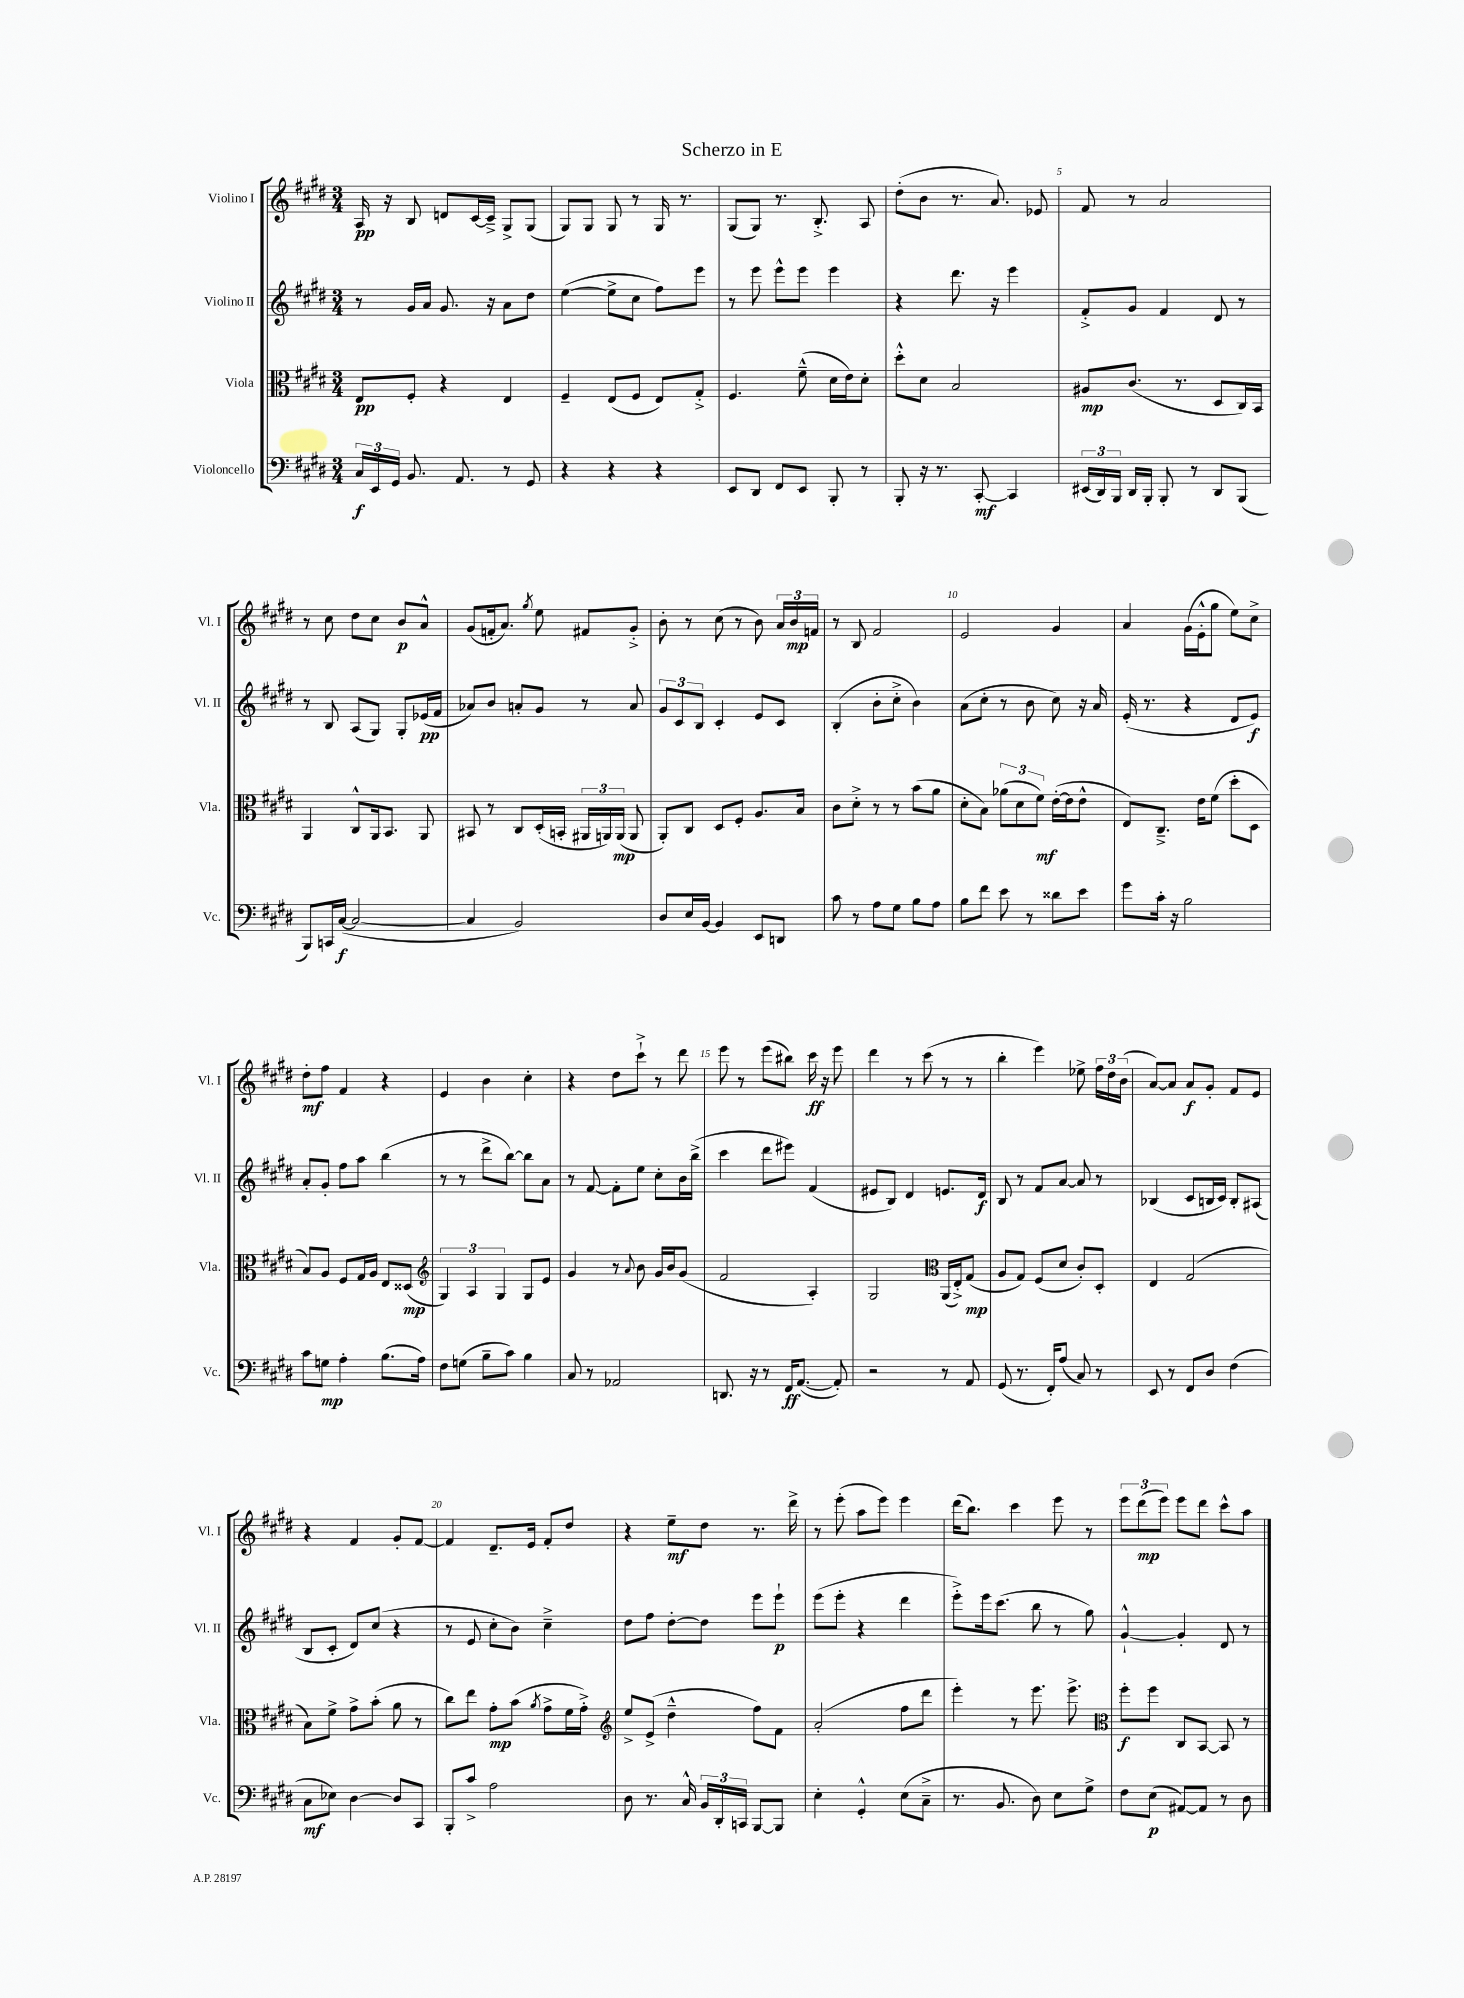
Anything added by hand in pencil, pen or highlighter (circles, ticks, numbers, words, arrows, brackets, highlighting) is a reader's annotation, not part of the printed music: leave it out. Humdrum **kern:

**kern	**dynam	**kern	**dynam	**kern	**dynam	**kern	**dynam
*part4	*part4	*part3	*part3	*part2	*part2	*part1	*part1
*staff4	*staff4	*staff3	*staff3	*staff2	*staff2	*staff1	*staff1
*I"Violoncello	*	*I"Viola	*	*I"Violino II	*	*I"Violino I	*
*I'Vc.	*	*I'Vla.	*	*I'Vl. II	*	*I'Vl. I	*
*clefF4	*	*clefC3	*	*clefG2	*	*clefG2	*
*k[f#c#g#d#]	*	*k[f#c#g#d#]	*	*k[f#c#g#d#]	*	*k[f#c#g#d#]	*
*M3/4	*	*M3/4	*	*M3/4	*	*M3/4	*
=1	=1	=1	=1	=1	=1	=1	=1
24C#/LL	f	8E/L	pp	8r	.	16A/	pp
24EE/	.	.	.	.	.	.	.
.	.	.	.	.	.	16r	.
24GG#/JJ	.	.	.	.	.	.	.
8.BB/	.	8F#'/J	.	16g#/LL	.	8B/	.
.	.	.	.	16a/JJ	.	.	.
.	.	4r	.	8.g#/	.	8dn/L	.
8.AA/	.	.	.	.	.	.	.
.	.	.	.	.	.	[16c#/L	.
.	.	.	.	16r	.	16c#~^/JJ]	.
8r	.	4E/	.	8a\L	.	8G#^/L	.
8GG#/	.	.	.	8dd#\J	.	(8G#/J	.
=2	=2	=2	=2	=2	=2	=2	=2
4r	.	4F#~/	.	([4ee\	.	8G#/L)	.
.	.	.	.	.	.	8G#/J	.
4r	.	(8E/L	.	8ee^\L]	.	8G#/	.
.	.	8F#/J	.	8cc#\J	.	8r	.
4r	.	8E/L)	.	8ff#\L)	.	16G#/	.
.	.	.	.	.	.	8.r	.
.	.	8G#'^/J	.	8eee\J	.	.	.
=3	=3	=3	=3	=3	=3	=3	=3
8EE/L	.	4.F#/	.	8r	.	(8G#/L	.
8DD#/J	.	.	.	8eee\	.	8G#/J)	.
8FF#/L	.	.	.	8eee^^\L	.	8.r	.
8EE/J	.	(8f#~^^\	.	8eee\J	.	.	.
.	.	.	.	.	.	8.B'^/	.
8BBB'/	.	16d#\LL	.	4eee\	.	.	.
.	.	16e\J)	.	.	.	.	.
8r	.	8d#'\J	.	.	.	8A/	.
=4	=4	=4	=4	=4	=4	=4	=4
8BBB'/	.	8dd#'^^\L	.	4r	.	(8dd#'\L	.
16r	.	8d#\J	.	.	.	8b\J	.
8.r	.	.	.	.	.	.	.
.	.	2B/	.	8.ddd#\	.	8.r	.
[8CC#'/	mf	.	.	.	.	.	.
.	.	.	.	16r	.	8.a/)	.
4CC#/]	.	.	.	4eee\	.	.	.
.	.	.	.	.	.	8e-X/	.
=5	=5	=5	=5	=5	=5	=5	=5
(24EE#X/LL	.	8A#X/L	mp	8f#'^/L	.	8f#/	.
24DD#/)	.	.	.	.	.	.	.
24BBB/JJ	.	.	.	.	.	.	.
16DD#/LL	.	(8.c#/J	.	8g#/J	.	8r	.
16BBB'/JJ	.	.	.	.	.	.	.
8BBB'/	.	.	.	4f#/	.	2a/	.
.	.	8.r	.	.	.	.	.
8r	.	.	.	.	.	.	.
8DD#/L	.	8D#/L	.	8d#/	.	.	.
(8BBB/J	.	16C#/L)	.	8r	.	.	.
.	.	16BB/JJ	.	.	.	.	.
!!LO:LB:g=z
=6	=6	=6	=6	=6	=6	=6	=6
8BBB/L)	.	4AA/	.	8r	.	8r	.
16CCn/L	.	.	.	8B/	.	8cc#\	.
([16C#/JJ	f	.	.	.	.	.	.
2C#/_	.	8C#^^/L	.	(8A/L	.	8dd#\L	.
.	.	16AA/k	.	8G#/J)	.	8cc#\J	.
.	.	8.BB/J	.	.	.	.	.
.	.	.	.	8G#'/L	.	8b/L	p
.	.	8AA/	.	(16e-X/L	pp	8a^^/J	.
.	.	.	.	16f#/JJ	.	.	.
=7	=7	=7	=7	=7	=7	=7	=7
4C#/]	.	8BB#X/	.	8a-X/L)	.	(8g#/L	.
.	.	8r	.	8b/J	.	16fn'/k	.
.	.	.	.	.	.	8.a/J)	.
2BB/)	.	8C#/L	.	8an'/L	.	.	.
.	.	.	.	.	.	8qgg#/	.
.	.	(16D#'/L	.	8g#/J	.	8ee\	.
.	.	16BBn'/JJ	.	.	.	.	.
.	.	24AA#X/LL	.	8r	.	8f#X/L	.
.	.	24AAn/)	.	.	.	.	.
.	.	(24AA/JJ	mp	.	.	.	.
.	.	8AA/	.	8a/	.	8g#'^/J	.
=8	=8	=8	=8	=8	=8	=8	=8
8D#/L	.	8AA'/L)	.	12g#/L	.	8b'\	.
.	.	.	.	12c#/	.	.	.
16E/L	.	8C#/J	.	.	.	8r	.
.	.	.	.	12B/J	.	.	.
[16BB/JJ	.	.	.	.	.	.	.
4BB/]	.	8D#/L	.	4c#'/	.	(8cc#\	.
.	.	8F#'/J	.	.	.	8r	.
8EE/L	.	8.A/L	.	8e/L	.	8b\)	.
8DDn/J	.	.	.	8c#/J	.	24a/LL	.
.	.	.	.	.	.	24b/	mp
.	.	16B/Jk	.	.	.	.	.
.	.	.	.	.	.	24fn/JJ	.
=9	=9	=9	=9	=9	=9	=9	=9
8c#\	.	8c#\L	.	(4B'/	.	8r	.
8r	.	8d#'^\J	.	.	.	8B/	.
8A\L	.	8r	.	8b'\L	.	2f#/	.
8G#\J	.	8r	.	8cc#'^\J	.	.	.
8B\L	.	(8b\L	.	4b\)	.	.	.
8A\J	.	8a\J	.	.	.	.	.
=10	=10	=10	=10	=10	=10	=10	=10
8B\L	.	8d#'\L	.	(8a\L	.	2e/	.
8f#\J	.	8B\J)	.	8cc#'\J	.	.	.
8e\	.	(12a-X\L	.	8r	.	.	.
.	.	12d#\	.	.	.	.	.
8r	.	.	.	8b\	.	.	.
.	.	12f#\J)	mf	.	.	.	.
8d##X\L	.	([16e'\LL	.	8cc#\)	.	4g#/	.
.	.	16e\J]	.	.	.	.	.
8e\J	.	8e^^\J	.	16r	.	.	.
.	.	.	.	16a/	.	.	.
=11	=11	=11	=11	=11	=11	=11	=11
8g#\L	.	8E/L)	.	(16e'/	.	4a/	.
.	.	.	.	8.r	.	.	.
16c#'\Jk	.	8.C#~^/J	.	.	.	.	.
16r	.	.	.	.	.	.	.
2B\	.	.	.	4r	.	(16g#\LL	.
.	.	16e\KL	.	.	.	16e'^^\J	.
.	.	(8f#\J	.	.	.	8gg#\J	.
.	.	8dd#'\L	.	8d#/L	.	8ee\L)	.
.	.	8D#\J	.	8e/J)	f	8cc#^\J	.
!!LO:LB:g=z
=12	=12	=12	=12	=12	=12	=12	=12
8c#\L	.	8B/L)	.	8a'/L	.	8dd#'\L	mf
8Gn\J	mp	8A/J	.	8g#'/J	.	8ff#\J	.
4A'\	.	8F#/L	.	8ff#\L	.	4f#/	.
.	.	16G#/L	.	8aa\J	.	.	.
.	.	16A/JJ	.	.	.	.	.
(8.B\L	.	8E/L	.	(4bb\	.	4r	.
.	.	(8D##X/J	mp	.	.	.	.
16A\Jk)	.	.	.	.	.	.	.
=13	=13	=13	=13	=13	=13	=13	=13
*	*	*clefG2	*	*	*	*	*
8F#\L	.	6G#/)	.	8r	.	4e/	.
(8Gn\J	.	.	.	8r	.	.	.
.	.	6A/	.	.	.	.	.
8B~\L	.	.	.	8ddd#^\L	.	4b\	.
.	.	6G#/	.	.	.	.	.
8c#\J)	.	.	.	[8bb\J)	.	.	.
4B\	.	8G#/L	.	8bb\L]	.	4cc#'\	.
.	.	8e/J	.	8a\J	.	.	.
=14	=14	=14	=14	=14	=14	=14	=14
8C#/	.	4g#/	.	8r	.	4r	.
8r	.	.	.	[8f#/	.	.	.
2AA-X/	.	8r	.	8f#'\L]	.	8dd#\L	.
.	.	8qqa/	.	.	.	.	.
.	.	8b\	.	8ee\J	.	8ccc#`^\J	.
.	.	16g#/LL	.	8cc#'\L	.	8r	.
.	.	16b/J	.	.	.	.	.
.	.	(8g#/J	.	16b\L	.	8ddd#\	.
.	.	.	.	(16bb^\JJ	.	.	.
=15	=15	=15	=15	=15	=15	=15	=15
8.DDn/	.	2f#/	.	4ccc#\	.	8eee\	.
.	.	.	.	.	.	8r	.
16r	.	.	.	.	.	.	.
8r	.	.	.	8ddd#\L	.	(8eee\L	.
16FF#/KL	ff	.	.	8eee#X\J)	.	8bb#X\J)	.
([8.AA/J	.	.	.	.	.	.	.
.	.	4A'/)	.	(4f#/	.	16ccc#\	ff
.	.	.	.	.	.	16r	.
8AA'/])	.	.	.	.	.	8eee\	.
=16	=16	=16	=16	=16	=16	=16	=16
2r	.	2G#/	.	8e#X/L	.	4ddd#\	.
.	.	.	.	8B/J)	.	.	.
.	.	.	.	4d#/	.	8r	.
.	.	.	.	.	.	(8ccc#\	.
*	*	*clefC3	*	*	*	*	*
8r	.	(16AA/LL	.	8.en/L	.	8r	.
.	.	16E'^/J)	.	.	.	.	.
8AA/	.	(8G#/J	mp	.	.	8r	.
.	.	.	.	16d#/Jk	f	.	.
=17	=17	=17	=17	=17	=17	=17	=17
(8GG#/	.	8A/L	.	8B/	.	4bb'\	.
8.r	.	8G#/J)	.	8r	.	.	.
.	.	(8F#/L	.	8f#/L	.	4eee\)	.
16FF#'/KL)	.	.	.	.	.	.	.
(8A/J	.	8d#/J	.	[8a/J	.	.	.
8C#/)	.	8c#'/L)	.	8a/]	.	8ee-X^\	.
8r	.	8D#'/J	.	8r	.	24ff#\LL	.
.	.	.	.	.	.	24dd#\	.
.	.	.	.	.	.	(24b\JJ	.
=18	=18	=18	=18	=18	=18	=18	=18
8EE/	.	4E/	.	(4B-X/	.	[8a/L)	.
8r	.	.	.	.	.	8a/J]	.
8FF#/L	.	(2G#/	.	8c#/L	.	8a/L	f
8D#/J	.	.	.	16Bn/L	.	8g#'/J	.
.	.	.	.	16c#/JJ)	.	.	.
(4F#\	.	.	.	8B'/L	.	8f#/L	.
.	.	.	.	(8A#X/J	.	8e/J	.
!!LO:LB:g=z
=19	=19	=19	=19	=19	=19	=19	=19
8C#\L	mf	8B\L)	.	8B/L	.	4r	.
8E-X\J)	.	8f#^\J	.	8c#'/J	.	.	.
[4D#\	.	8g#^\L	.	8d#/L)	.	4f#/	.
.	.	(8b'\J	.	(8cc#/J	.	.	.
8D#/L]	.	8a\	.	4r	.	8g#'/L	.
8CC#/J	.	8r	.	.	.	[8f#/J	.
=20	=20	=20	=20	=20	=20	=20	=20
8BBB'/L	.	8cc#\L)	.	8r	.	4f#/]	.
8c#^/J	.	8ee\J	.	8e/	.	.	.
2A\	.	8g#'\L	mp	8cc#'\L	.	8.d#~/L	.
.	.	(8b\J	.	8b\J)	.	.	.
.	.	.	.	.	.	16e/Jk	.
.	.	8qa/	.	.	.	.	.
.	.	8g#^\L	.	4cc#~^\	.	8f#'/L	.
.	.	16f#\L	.	.	.	8dd#/J	.
.	.	16g#'^\JJ)	.	.	.	.	.
=21	=21	=21	=21	=21	=21	=21	=21
*	*	*clefG2	*	*	*	*	*
8D#\	.	8ee^/L	.	8dd#\L	.	4r	.
8.r	.	(8e^/J	.	8ff#\J	.	.	.
.	.	4dd#~^^\	.	[8dd#'\L	.	8ee~\L	mf
16C#^^/	.	.	.	.	.	.	.
24BB/LL	.	.	.	8dd#\J]	.	8dd#\J	.
24DD#'/	.	.	.	.	.	.	.
24CCn/JJ	.	.	.	.	.	.	.
[8BBB/L	.	8ff#\L)	.	8eee\L	.	8.r	.
8BBB/J]	.	8f#\J	.	8eee`\J	p	.	.
.	.	.	.	.	.	16ddd#^\	.
=22	=22	=22	=22	=22	=22	=22	=22
4E'\	.	(2a'/	.	(8eee\L	.	8r	.
.	.	.	.	8eee'\J	.	(8eee'\	.
4GG#'^^/	.	.	.	4r	.	8aa\L	.
.	.	.	.	.	.	8eee\J)	.
(8E\L	.	8ff#\L	.	4ddd#\	.	4eee\	.
8C#~^\J	.	8ddd#\J	.	.	.	.	.
=23	=23	=23	=23	=23	=23	=23	=23
8.r	.	4eee'\)	.	8eee'^\L)	.	(16ddd#\KL	.
.	.	.	.	.	.	8.bb\J)	.
.	.	.	.	16eee\k	.	.	.
8.BB/	.	.	.	(8.ccc#\J	.	.	.
.	.	8r	.	.	.	4ccc#\	.
8D#\)	.	8.eee\	.	8bb\	.	.	.
8E\L	.	.	.	8r	.	8eee\	.
.	.	8.eee^\	.	.	.	.	.
8G#^\J	.	.	.	8gg#\)	.	8r	.
=24	=24	=24	=24	=24	=24	=24	=24
*	*	*clefC3	*	*	*	*	*
8F#\L	.	8ff#'\L	f	[4g#`^^/	.	12eee\L	.
.	.	.	.	.	.	(12ddd#\	mp
(8E\J	p	8ff#\J	.	.	.	.	.
.	.	.	.	.	.	12eee\J)	.
[8AA#X/L)	.	8C#/L	.	4g#'/]	.	8eee\L	.
8AA#/J]	.	[8BB/J	.	.	.	8ddd#\J	.
8r	.	8BB/]	.	8d#/	.	8ccc#^^\L	.
8D#\	.	8r	.	8r	.	8aa\J	.
==	==	==	==	==	==	==	==
*-	*-	*-	*-	*-	*-	*-	*-
